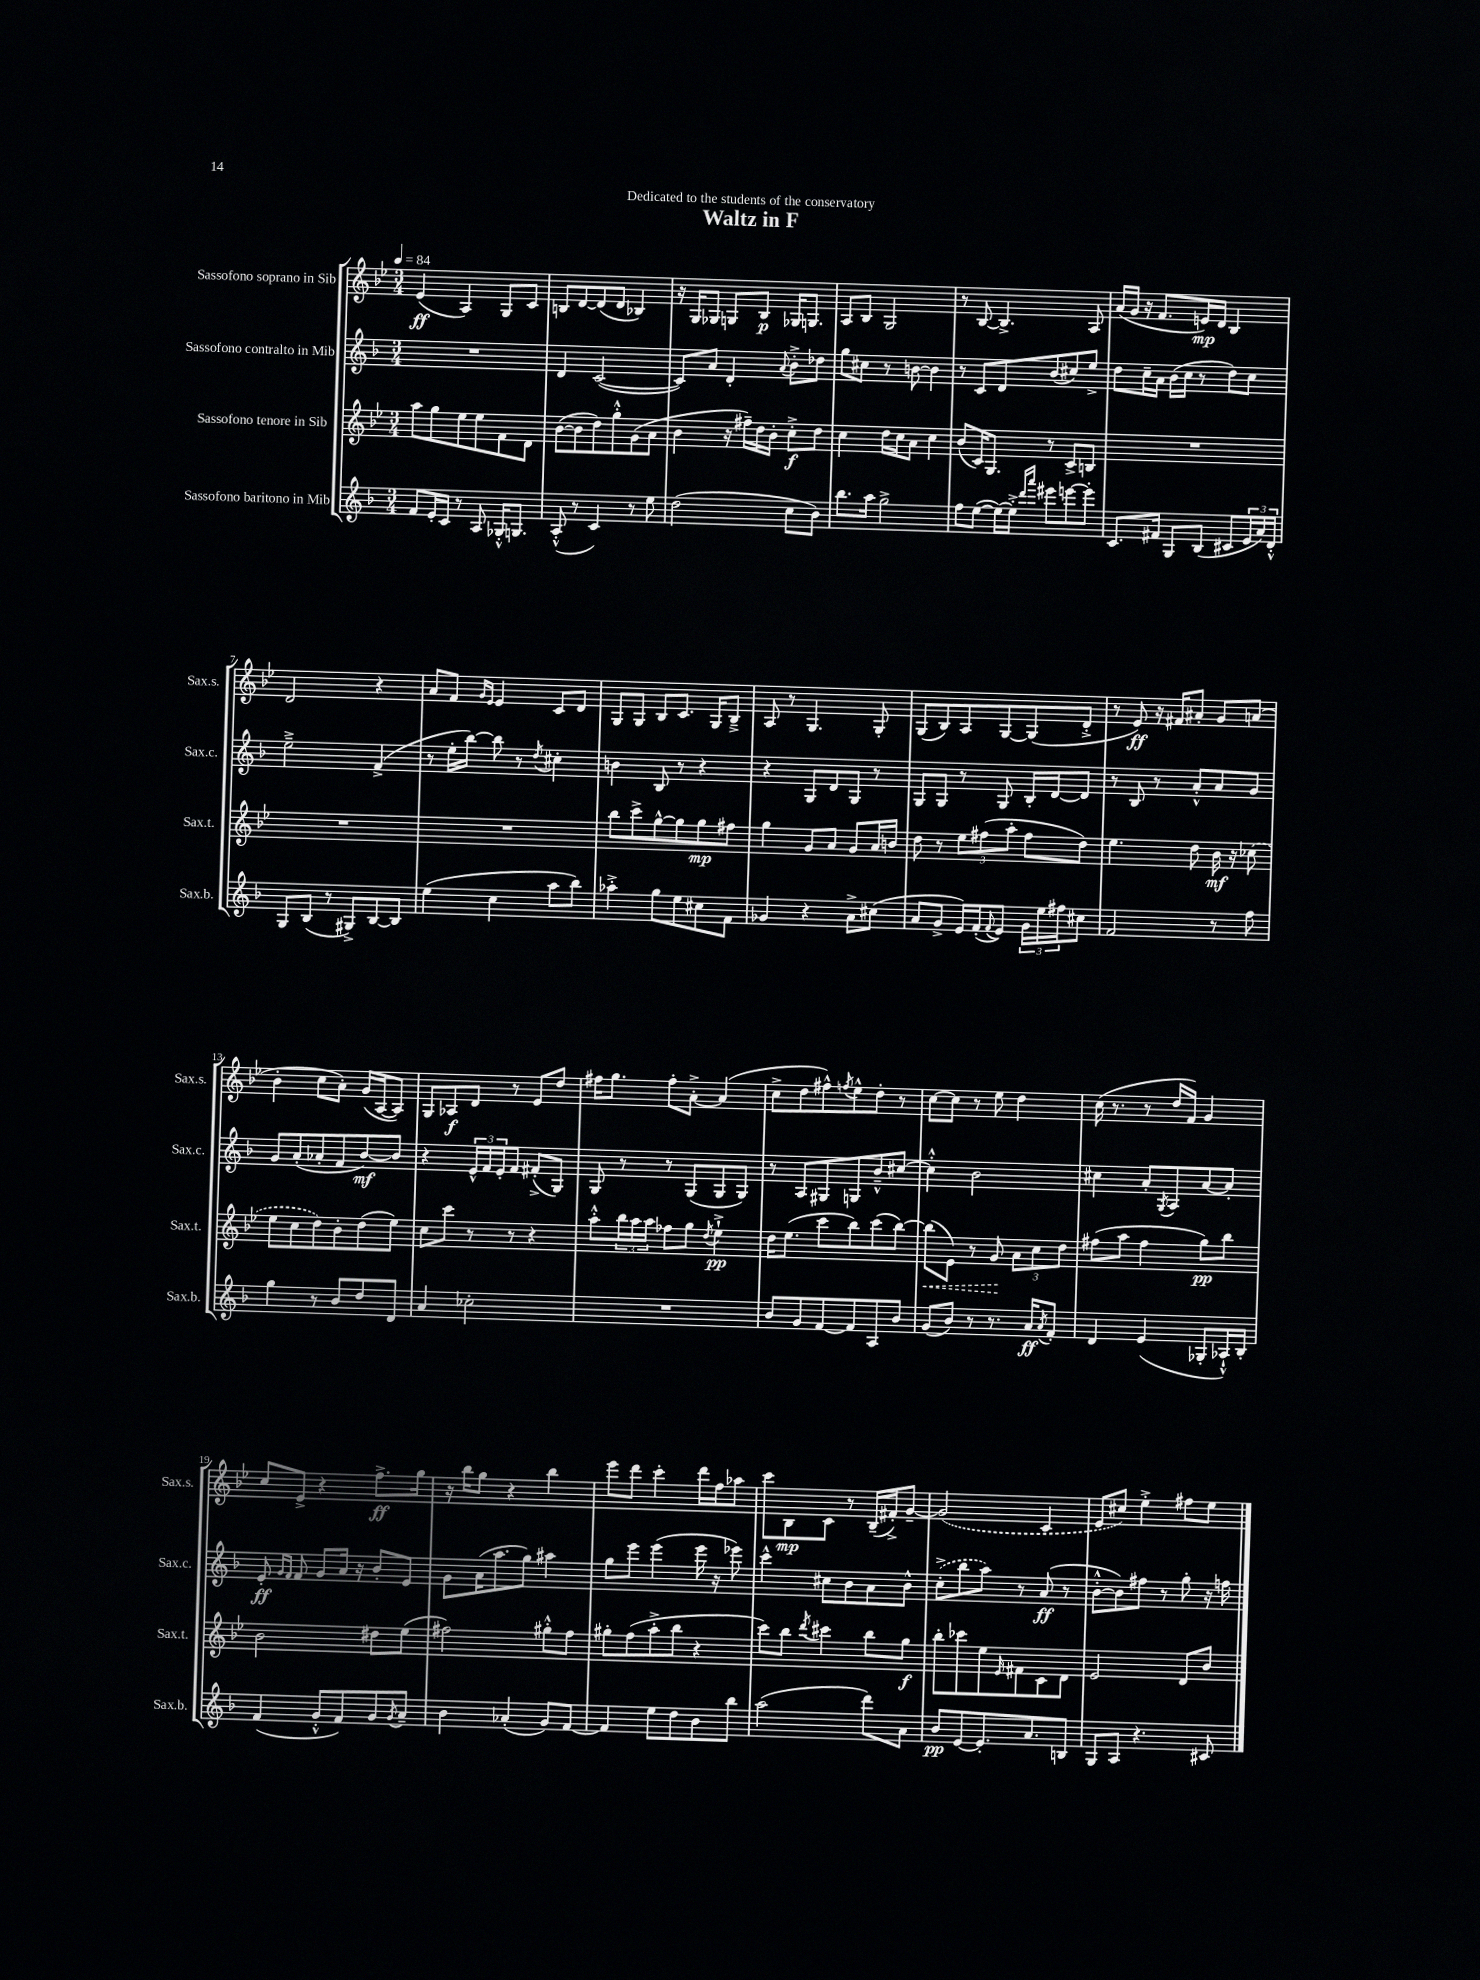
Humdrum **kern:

**kern	**dynam	**kern	**dynam	**kern	**dynam	**kern	**dynam
*part4	*part4	*part3	*part3	*part2	*part2	*part1	*part1
*staff4	*staff4	*staff3	*staff3	*staff2	*staff2	*staff1	*staff1
*I"Sassofono baritono in Mib	*	*I"Sassofono tenore in Sib	*	*I"Sassofono contralto in Mib	*	*I"Sassofono soprano in Sib	*
*I'Sax.b.	*	*I'Sax.t.	*	*I'Sax.c.	*	*I'Sax.s.	*
*clefG2	*	*clefG2	*	*clefG2	*	*clefG2	*
*k[b-]	*	*k[b-e-]	*	*k[b-]	*	*k[b-e-]	*
*M3/4	*	*M3/4	*	*M3/4	*	*M3/4	*
*MM84	*	*MM84	*	*MM84	*	*MM84	*
=1	=1	=1	=1	=1	=1	=1	=1
8f/L	.	8aa\L	.	2.r	.	(4e-/	ff
16e'/L	.	8gg\	.	.	.	.	.
16c/JJ	.	.	.	.	.	.	.
8r	.	8ee-\	.	.	.	4A/)	.
8A/	.	8ee-\	.	.	.	.	.
16G-X'^^/KL	.	8f\	.	.	.	8G/L	.
8.Gn/J	.	.	.	.	.	.	.
.	.	8d\J	.	.	.	8c/J	.
=2	=2	=2	=2	=2	=2	=2	=2
(8A'^^/	.	([8b-\L	.	4d/	.	8Bn/L	.
8r	.	8b-\]	.	.	.	[8d/	.
4c/)	.	8dd\)	.	([2c/	.	(8d/]	.
.	.	8gg'^^\	.	.	.	8d/J	.
8r	.	(8g\	.	.	.	4B-X/)	.
8ee\	.	8a\J	.	.	.	.	.
=3	=3	=3	=3	=3	=3	=3	=3
(2dd\	.	4b-\	.	8c/L])	.	16r	.
.	.	.	.	.	.	16G/KL	.
.	.	.	.	8a/J	.	8G-X/J	.
.	.	16r	.	4d'/	.	8Gn/L	.
.	.	16ff#X~\LL)	.	.	.	.	.
.	.	16dd\	.	.	.	8B-/J	p
.	.	16b-'\JJ	.	.	.	.	.
.	.	.	.	8qqa/	.	.	.
8cc\L	.	8cc'^\L	f	8b-'^\L	.	16G-X/KL	.
.	.	.	.	.	.	8.Gn/J	.
8b-\J)	.	8dd\J	.	8dd-X\J	.	.	.
=4	=4	=4	=4	=4	=4	=4	=4
8.bb-\L	.	4cc\	.	8gg\L	.	8A/L	.
.	.	.	.	8cc#X\J	.	8B-/J	.
16aa\Jk	.	.	.	.	.	.	.
2gg^\	.	16dd\LL	.	8r	.	2G/	.
.	.	16cc\J	.	.	.	.	.
.	.	8a\J	.	[8bn\	.	.	.
.	.	4cc\	.	4b\]	.	.	.
=5	=5	=5	=5	=5	=5	=5	=5
8ff\L	.	(8b-/L	.	8r	.	8r	.
([8ee\J	.	16c/K)	.	8c/L	.	[8B-/	.
.	.	8.G/J	.	.	.	.	.
16ee\LL_)	.	.	.	8d/	.	4.B-^/]	.
16ee'^\JJ]	.	.	.	.	.	.	.
16qqddd/LL	.	.	.	.	.	.	.
16qqaaa/JJ	.	.	.	.	.	.	.
8eee#X\L	.	8r	.	(8b-/	.	.	.
[8eeen\	.	8c^/L	.	8cc#X/)	.	.	.
8eee'\J]	.	8Bn/J	.	8ee^/J	.	8A/	.
=6	=6	=6	=6	=6	=6	=6	=6
8.c/L	.	2.r	.	8dd\L	.	(16a/LL	.
.	.	.	.	.	.	16g/JJ	.
.	.	.	.	16cc~\L	.	16r	.
16f#X/Jk	.	.	.	16a\JJ	.	8.f/L	.
8G/L	.	.	.	(16b-\LL	.	.	.
.	.	.	.	16cc\JJ	.	.	.
(8B-/J	.	.	.	8r	.	16en/L)	mp
.	.	.	.	.	.	16d/JJ	.
8c#X/L	.	.	.	8dd\L)	.	4B-/	.
24e/L	.	.	.	8cc\J	.	.	.
24a/)	.	.	.	.	.	.	.
24d'^^/JJ	.	.	.	.	.	.	.
!!LO:LB:g=z
=7	=7	=7	=7	=7	=7	=7	=7
8G/L	.	2.r	.	2ee~^\	.	2d/	.
(8B-/J	.	.	.	.	.	.	.
8r	.	.	.	.	.	.	.
8G#X^/L)	.	.	.	.	.	.	.
[8B-/	.	.	.	(4f^/	.	4r	.
8B-/J]	.	.	.	.	.	.	.
=8	=8	=8	=8	=8	=8	=8	=8
(4ee\	.	2.r	.	8r	.	8a/L	.
.	.	.	.	16ee'\LL	.	8f/J	.
.	.	.	.	[16bb-\JJ)	.	.	.
.	.	.	.	.	.	16qqg/LL	.
.	.	.	.	.	.	16qqe-/JJ	.
4cc\	.	.	.	8bb-\]	.	4e-/	.
.	.	.	.	8r	.	.	.
.	.	.	.	8qdd/	.	.	.
8aa\L	.	.	.	4cc#X'\	.	8c/L	.
8bb-\J)	.	.	.	.	.	8d/J	.
=9	=9	=9	=9	=9	=9	=9	=9
4aa-X'^\	.	8bb-\L	.	4bn\	.	8G/L	.
.	.	8ccc^\	.	.	.	8G/J	.
8gg\L	.	[8gg^^\	.	8B-/	.	8B-/L	.
8ee\	.	8gg\]	.	8r	.	8.c/J	.
8cc#X\	.	8gg\	mp	4r	.	.	.
.	.	.	.	.	.	16G/KL	.
8f\J	.	8ff#X\J	.	.	.	8B-~^/J	.
=10	=10	=10	=10	=10	=10	=10	=10
4g-X/	.	4gg\	.	4r	.	8A/	.
.	.	.	.	.	.	8r	.
4r	.	8g/L	.	8G/L	.	4.G/	.
.	.	8a/J	.	8d/	.	.	.
8a^\L	.	8g/L	.	8G/J	.	.	.
(8cc#X\J	.	16a/L	.	8r	.	8G'/	.
.	.	16bn/JJ	.	.	.	.	.
=11	=11	=11	=11	=11	=11	=11	=11
8a/L	.	8dd\	.	8G/L	.	(8G/L	.
8g^/J	.	8r	.	8G/J	.	8B-/)	.
16e/LL)	.	12ee-\L	.	8r	.	8A/	.
(16f'/J	.	.	.	.	.	.	.
.	.	(12ff#X\	.	.	.	.	.
8qqf/	.	.	.	.	.	.	.
8e/J)	.	.	.	8G/	.	[8G/	.
.	.	12aa'\J	.	.	.	.	.
24g\LL	.	8ff#\L	.	16B-'/LL	.	(8G/]	.
24ee\	.	.	.	.	.	.	.
.	.	.	.	[16d/J	.	.	.
24ff#X\J	.	.	.	.	.	.	.
8cc#X\J	.	8dd\J)	.	8d/J]	.	8d'^/J	.
=12	=12	=12	=12	=12	=12	=12	=12
2f/	.	4.ee-\	.	8r	.	8r	.
.	.	.	.	8B-/	.	8e-/)	ff
.	.	.	.	8r	.	16r	.
.	.	.	.	.	.	16f#X/KL	.
.	.	8dd\	.	8a'^^/L	.	8a#X'/J	.
8r	.	16b-\	mf	8a/	.	8g/L	.
.	.	16r	.	.	.	.	.
8ff\	.	(8cc-X\	.	8g/J	.	(8an/J	.
!!LO:LB:g=z
=13	=13	=13	=13	=13	=13	=13	=13
4gg\	.	8ee-\L	.	8g/L	.	4b-'\	.
.	.	8cc\	.	(8a'/	.	.	.
8r	.	8dd\)	.	8a-X'/	.	8cc\L	.
8b-/L	.	8b-'\	.	8f/	.	8a'\J)	.
8dd/	.	(8dd\	.	[8b-/)	mf	(16g/LL	.
.	.	.	.	.	.	[16A/J	.
8d/J	.	8ee-\J)	.	8b-/J]	.	8A/J])	.
=14	=14	=14	=14	=14	=14	=14	=14
4a/	.	8cc\L	.	4r	.	8G/L	.
.	.	8ccc\J	.	.	.	8A-X/	f
2cc-X'\	.	8r	.	24e^^/LL	.	8d/J	.
.	.	.	.	24f/	.	.	.
.	.	.	.	24e'/J	.	.	.
.	.	8r	.	8f/J	.	8r	.
.	.	4r	.	(8f#X'^/L	.	8e-/L	.
.	.	.	.	8G/J)	.	8dd/J	.
=15	=15	=15	=15	=15	=15	=15	=15
2.r	.	8aa'^^\L	.	8G/	.	16ff#X\KL	.
.	.	.	.	.	.	8.gg\J	.
.	.	24bb-\L	.	8r	.	.	.
.	.	24aa\	.	.	.	.	.
.	.	24aa\JJ	.	.	.	.	.
.	.	8ff-X\L	.	8r	.	8ff#'\L	.
.	.	8gg\J	.	(8G/L	.	[8a'^\J	.
.	.	8qdd/	.	.	.	.	.
.	.	4ee-`^\	pp	8G/	.	(4a/]	.
.	.	.	.	8G/J)	.	.	.
=16	=16	=16	=16	=16	=16	=16	=16
8b-/L	.	16dd\KL	.	8r	.	8cc^\L	.
.	.	(8.ee-\J	.	.	.	.	.
8g/	.	.	.	8A/L	.	8dd\	.
[8f/	.	8ccc\L	.	8G#X/	.	8ff#X^^\)	.
.	.	.	.	.	.	8qffn/	.
8f/]	.	8bb-\)	.	8Gn/	.	8ee-^^\	.
8A/	.	(8ccc\	.	8b-~^^/	.	8dd'\J	.
8b-/J	.	[8bb-\J)	.	[8cc#X/J	.	8r	.
=17	=17	=17	=17	=17	=17	=17	=17
!	!	!	!LO:HP:b	!	!	!	!
(8g/L	.	(8bb-\L]	<	4cc#'^^\]	.	[8cc\L	.
8b-/J)	.	8e-\J)	.	.	.	8cc\J]	.
8r	.	8r	.	2b-\	.	8r	.
8.r	.	8g/	.	.	.	8ee-\	.
.	.	12a\L	[	.	.	4dd\	.
16a/KL	ff	.	.	.	.	.	.
.	.	12cc\	.	.	.	.	.
8qa/	.	.	.	.	.	.	.
8f'/J	.	.	.	.	.	.	.
.	.	12dd\J	.	.	.	.	.
=18	=18	=18	=18	=18	=18	=18	=18
4d/	.	(8ff#X\L	.	4cc#X\	.	(16cc\	.
.	.	.	.	.	.	8.r	.
.	.	8aa\J	.	.	.	.	.
(4e/	.	4ff#\	.	8a'/L	.	8r	.
.	.	.	.	8qG/	.	.	.
.	.	.	.	8A/	.	16dd/LL	.
.	.	.	.	.	.	16f/JJ)	.
8G-X'/L	.	8gg\L)	pp	[8a/	.	4g/	.
16A-X`^^/L)	.	8bb-\J	.	8a'/J]	.	.	.
16B-'/JJ	.	.	.	.	.	.	.
!!LO:LB:g=z
=19	=19	=19	=19	=19	=19	=19	=19
(4f/	.	2b-\	.	8e'/	ff	8cc/L	.
.	.	.	.	16qqg/LL	.	.	.
.	.	.	.	16qqf/JJ	.	.	.
.	.	.	.	8f/	.	8e-^/J	.
8g'^^/L	.	.	.	8g/L	.	4r	.
8f/)	.	.	.	16a/Jk	.	.	.
.	.	.	.	16r	.	.	.
8g/	.	8dd#X\L	.	8b-'/L	.	8.ff^\L	ff
8qg/	.	.	.	.	.	.	.
8a~/J	.	(8ee-\J	.	8e/J	.	.	.
.	.	.	.	.	.	16gg\Jk	.
=20	=20	=20	=20	=20	=20	=20	=20
4b-\	.	2ff#X\)	.	8g\L	.	16r	.
.	.	.	.	.	.	16bb-\KL	.
.	.	.	.	(16a\K	.	8gg\J	.
.	.	.	.	8.aa\	.	.	.
(4a-X'/	.	.	.	.	.	4r	.
.	.	.	.	8gg\J)	.	.	.
8g/L)	.	8gg#X'^^\L	.	4aa#X\	.	4bb-\	.
[8f/J	.	8ff#\J	.	.	.	.	.
=21	=21	=21	=21	=21	=21	=21	=21
4f/]	.	8gg#X'\L	.	8gg\L	.	8eee-\L	.
.	.	(8ff\	.	8eee\J	.	8ddd\J	.
8ee\L	.	8aa'^\	.	(4eee\	.	4ccc'\	.
8dd\	.	8bb-\J	.	.	.	.	.
8b-\	.	4r	.	16eee\	.	16ddd\LL	.
.	.	.	.	16r	.	16ff\J	.
8bb-\J	.	.	.	8eee-X\)	.	8aa-X\J	.
=22	=22	=22	=22	=22	=22	=22	=22
(2aa\	.	8ccc\L)	.	4ccc^^\	.	8ccc\L	.
.	.	8bb-\J	.	.	.	8B-\	mp
.	.	8qddd/	.	.	.	.	.
.	.	4ccc#X\	.	8cc#X\L	.	8c\J	.
.	.	.	.	8b-\	.	8r	.
8ddd\L)	.	8bb-\L	.	8a\	.	(16B-~/LL	.
.	.	.	.	.	.	16f#X'^/J)	.
8a\J	.	8gg\J	f	8b-^^\J	.	[8g~/J	.
=23	=23	=23	=23	=23	=23	=23	=23
8b-/L	pp	8bb-'\L	.	(8cc'^\L	.	(2g/]	.
[8e/	.	8ccc-X\	.	8bb-\	.	.	.
8.e'/]	.	8ee-\	.	8aa\J)	.	.	.
.	.	16qqe-/	.	.	.	.	.
.	.	8f#X\	.	8r	.	.	.
8.a/	.	.	.	.	.	.	.
.	.	8c\	.	(8a/	ff	4c/	.
8Bn/J	.	8d\J	.	8r	.	.	.
=24	=24	=24	=24	=24	=24	=24	=24
8G/L	.	2e-/	.	[8b-'^^\L	.	8e-/L	.
8A/J	.	.	.	8b-\])	.	8cc#X/J)	.
4.r	.	.	.	8ff#X\J	.	4ee-'^\	.
.	.	.	.	8r	.	.	.
.	.	8d/L	.	8gg'\	.	8ff#X\L	.
8c#X/	.	8b-/J	.	16r	.	8ee-\J	.
.	.	.	.	16ffn\	.	.	.
==	==	==	==	==	==	==	==
*-	*-	*-	*-	*-	*-	*-	*-
